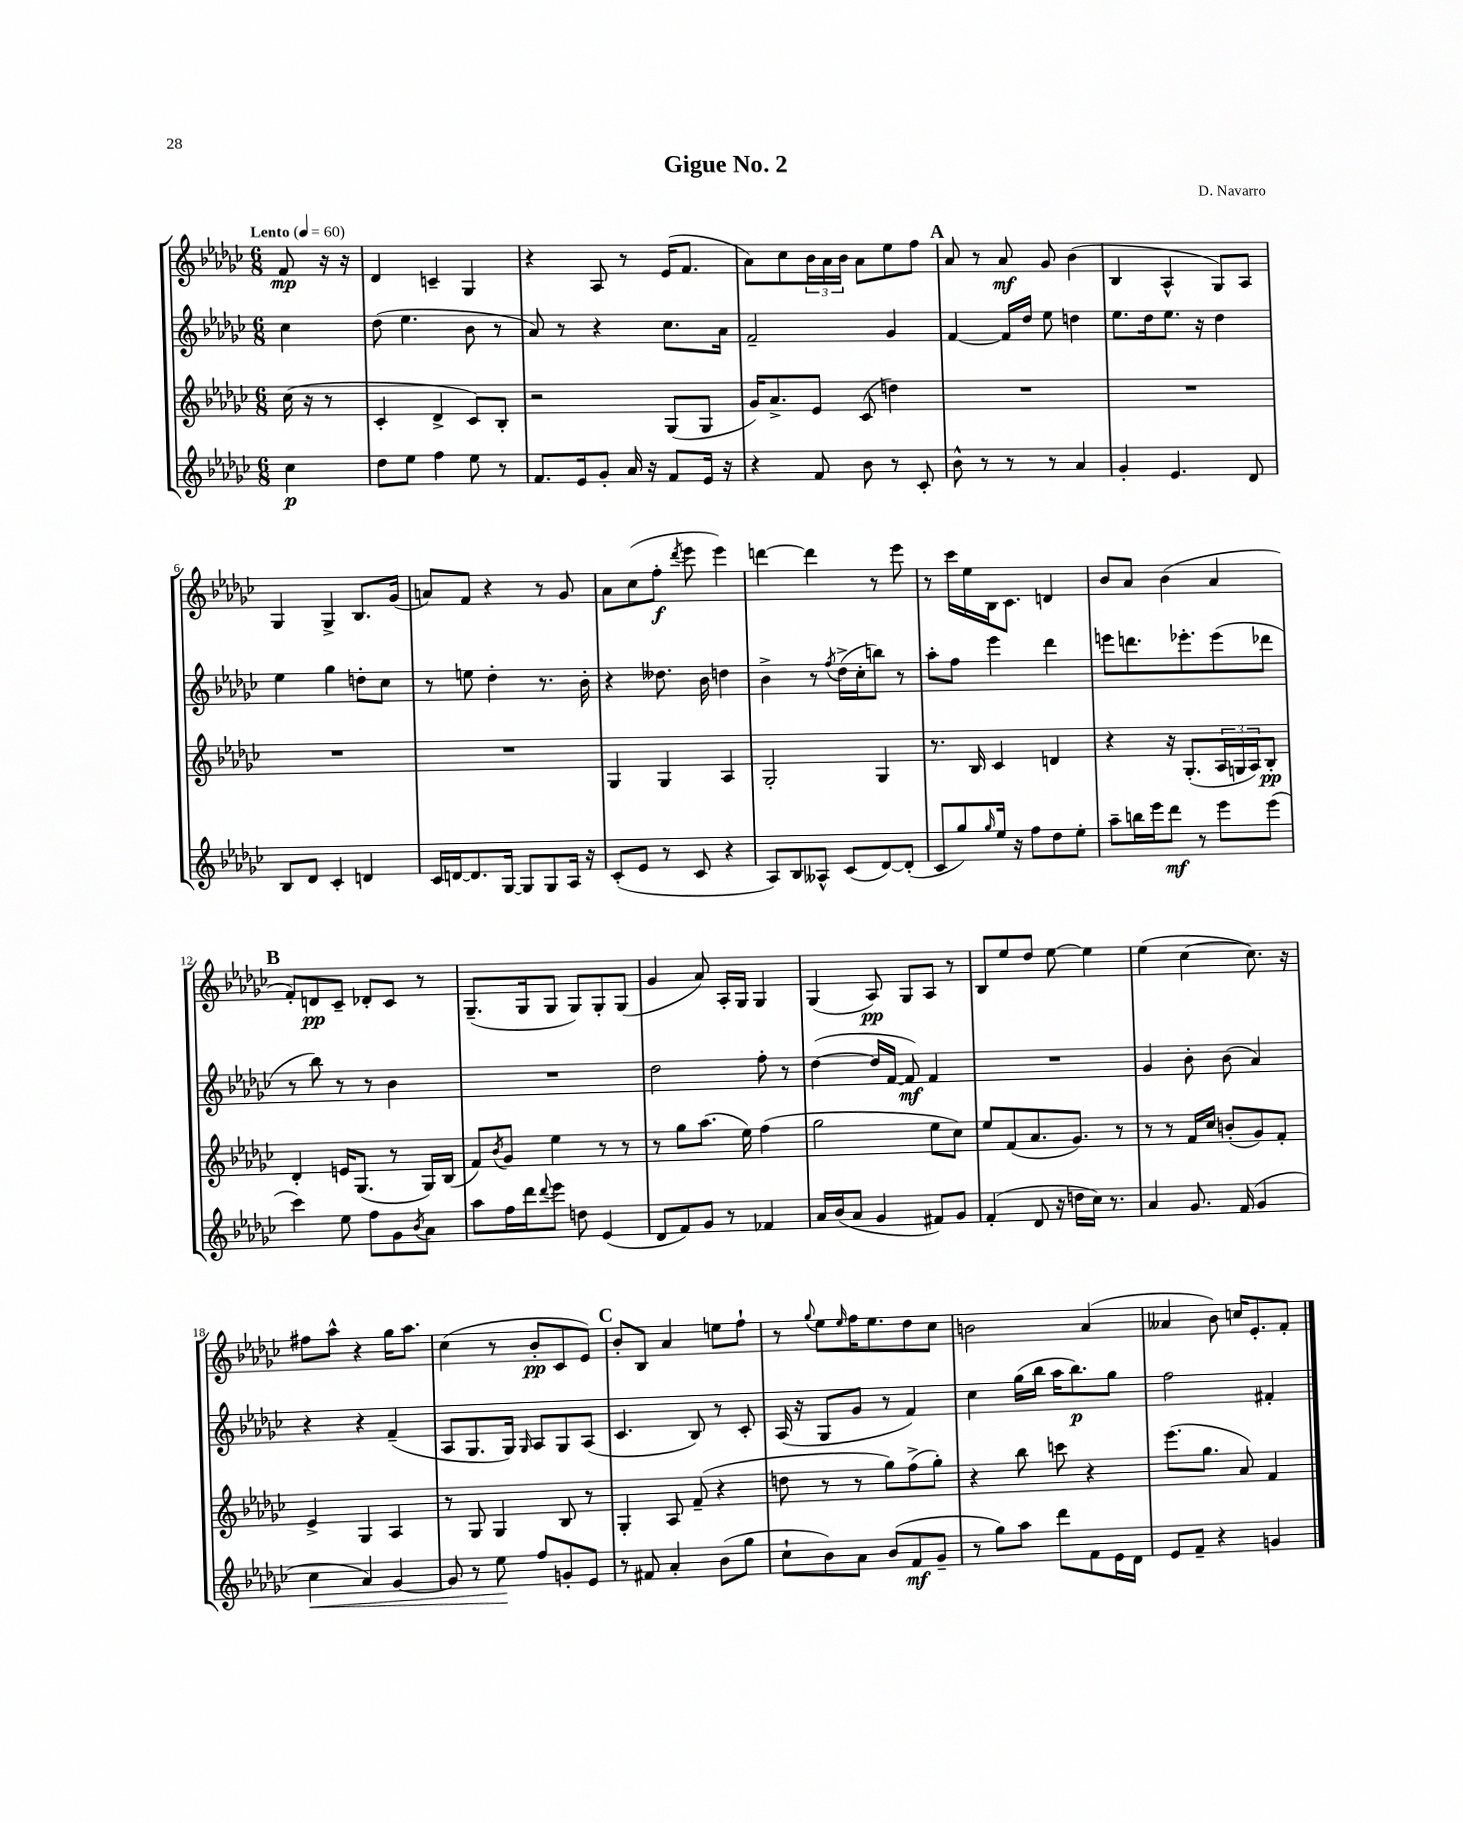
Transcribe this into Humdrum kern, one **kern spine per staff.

**kern	**kern	**kern	**kern
*staff4	*staff3	*staff2	*staff1
*clefG2	*clefG2	*clefG2	*clefG2
*k[b-e-a-d-g-c-]	*k[b-e-a-d-g-c-]	*k[b-e-a-d-g-c-]	*k[b-e-a-d-g-c-]
*M6/8	*M6/8	*M6/8	*M6/8
*MM60	*MM60	*MM60	*MM60
4cc-	(16cc-	4cc-	8f
.	16r	.	.
.	8r	.	16r
.	.	.	16r
=	=	=	=
8dd-	4c-'	(8dd-	4d-
8ee-	.	4.ee-	.
4ff	4d-^	.	4c~
8ee-	8c-)	8b-	4G-
8r	8B-'	8r	.
=	=	=	=
8.f	2r	8a-)	4r
.	.	8r	.
16e-	.	.	.
8g-'	.	4r	8A-
16a-	.	.	8r
16r	.	.	.
8f	(8G-	8.cc-	(16e-
.	.	.	8.f
16e-	8G-	.	.
16r	.	16a-	.
=	=	=	=
4r	16g-)	2f~	8a-)
.	8.a-^	.	.
.	.	.	8cc-
8f	8e-	.	24b-
.	.	.	24a-
.	.	.	24b-
8b-	(8c-	.	8a-
8r	4dd)	4g-	8ee-
8c-'	.	.	8ff
=	=	=	=
8b-^^	2.r	[4f	8a-
8r	.	.	8r
8r	.	16f]	8a-
.	.	16dd-	.
8r	.	8ee-	8g-
4a-	.	4dd	(4b-
=	=	=	=
4g-'	2.r	8.ee-	4B-
.	.	16dd-	.
4.e-	.	8.ee-	4A-^^
.	.	16r	.
.	.	4dd-	8G-)
8d-	.	.	8A-
=	=	=	=
8B-	2.r	4ee-	4G-
8d-	.	.	.
4c-'	.	4gg-	4G-^
4d	.	8dd'	8.B-
.	.	8cc-	.
.	.	.	(16g-
=	=	=	=
16c-	2.r	8r	8a)
[16d	.	.	.
8.d]	.	8ee	8f
.	.	4dd-'	4r
[16G-	.	.	.
8G-]	.	.	.
8G-	.	8.r	8r
16A-	.	.	8g-
16r	.	16b-'	.
=	=	=	=
(8c-'	4G-	4r	8a-
8e-	.	.	(8cc-
8r	4G-	8.dd--	8ff'
.	.	.	8qddd-
8c-	.	.	8eee-
.	.	16b-	.
4r	4A-	4dd	4eee-)
=	=	=	=
8A-)	2G-'	4b-^	[4ddd
8B-	.	.	.
8A--^^	.	8r	4ddd]
.	.	8qff	.
(8c-	.	(16dd-^	.
.	.	16cc-'	.
[8d-)	4G-	8bb)	8r
(8d-']	.	8r	8eee-
=	=	=	=
8c-	8.r	8aa-'	8r
8gg-)	.	8ff	16ccc-
.	16B-	.	16ee-
16qqgg-	.	.	.
16ee-	4c-	4eee-	16B-
16r	.	.	8.c-
8ff	.	.	.
8dd-	4d	4ddd-	4d
8ee-'	.	.	.
=	=	=	=
8aa-~	4r	8eee	8b-
16bb	.	8.ddd	8a-
16eee-	.	.	.
8ddd-	16r	.	(4b-
.	(8.G-'	8.eee-'	.
8r	.	.	.
8eee-	24A-	(8eee-	4a-
.	24G	.	.
.	24A-)	.	.
(8eee-	8B-'	8ddd-	.
=	=	=	=
4ccc-)	4d-'	8r	8f')
.	.	8bb-)	8d
8ee-	16e	8r	8c-~
.	(8.G-	.	.
8ff	.	8r	8d-'
8g-	8r	4b-	8c-
8qb-	.	.	.
8a-	16G-)	.	8r
.	(16B-	.	.
=	=	=	=
8aa-	8f)	2.r	(8.G-~
.	8qb-	.	.
16ff	8g-	.	.
16ddd-	.	.	16G-
8qqddd-	.	.	.
8eee-	4ee-	.	8G-
8dd	.	.	8G-)
(4e-	8r	.	8G-'
.	8r	.	(8G-
=	=	=	=
8d-	8r	2dd-	4g-
8f)	8gg-	.	.
8g-	(8.aa-	.	8a-)
8r	.	.	16A-'
.	16ee-)	.	16G-
4f-	(4ff	8ff'	4G-
.	.	8r	.
=	=	=	=
16a-	2gg-	([4dd-	(4G-
(16b-	.	.	.
8a-	.	.	.
4g-	.	16dd-]	8A-)
.	.	[16f	.
.	.	8f])	8G-
8f#)	8ee-	4f	8A-
8g-	8cc-)	.	8r
=	=	=	=
(4f'	8ee-	2.r	8B-
.	(8f	.	8ee-
8d-	8.a-	.	8dd-
16r	.	.	[8ee-
16dd	8.g-)	.	.
16cc-)	.	.	4ee-]
8.r	.	.	.
.	8r	.	.
=	=	=	=
4a-	8r	4g-	(4ee-
.	8r	.	.
8.g-	16f	8b-'	[4cc-
.	16cc-	.	.
.	(8b'	(8b-	.
(16f	.	.	.
4g-	8g-)	4a-)	8.cc-])
.	8f'	.	.
.	.	.	16r
=	=	=	=
4cc-	4e-^	4r	8ff#
.	.	.	8aa-^^
4a-)	4G-	4r	4r
[4g-	4A-	(4f~	16gg-
.	.	.	8.aa-
=	=	=	=
8g-]	8r	8A-	(4cc-
8r	8G-	8.G-	.
8ee-	4G-	.	8r
.	.	16G-)	.
.	.	16qqG-	.
8ff	.	8A-	8b-'
8g'	8B-	8G-	8c-
8e-	8r	(8A-	8e-)
=	=	=	=
8r	4G-'	4.c-	8b-'
8f#	.	.	8B-
4a-'	8A-	.	4a-
.	(8f~	8B-)	.
(8b-	4r	8r	8ee
8gg-	.	8c-'	8ff`
=	=	=	=
8cc-`	8dd	(16A-	8r
.	.	16r	.
.	.	.	8qqgg-
8b-)	8r	8G-	8ee-
.	.	.	16qqee-
8a-	8r	8g-	16ff
.	.	.	8.ee-
(8b-	8gg-)	8r	.
8f	(8ff^	4f)	8dd-
8g-~	8gg-')	.	8cc-
=	=	=	=
8r	4r	4cc-	2b
8gg-)	.	.	.
8aa-	8bb-	(16gg-	.
.	.	16bb-	.
8ddd-	8ccc	16aa-	.
.	.	8.bb-)	.
8f	4r	.	(4a-
16e-	.	8gg-	.
16d-	.	.	.
=	=	=	=
8e-	(8.eee-	2ff	4a--
8f~	.	.	.
.	8.gg-	.	.
4r	.	.	8b-)
.	8a-)	.	16cc
.	.	.	8.e-'
4g	4f	4f#'	.
.	.	.	8f'
==	==	==	==
*-	*-	*-	*-
